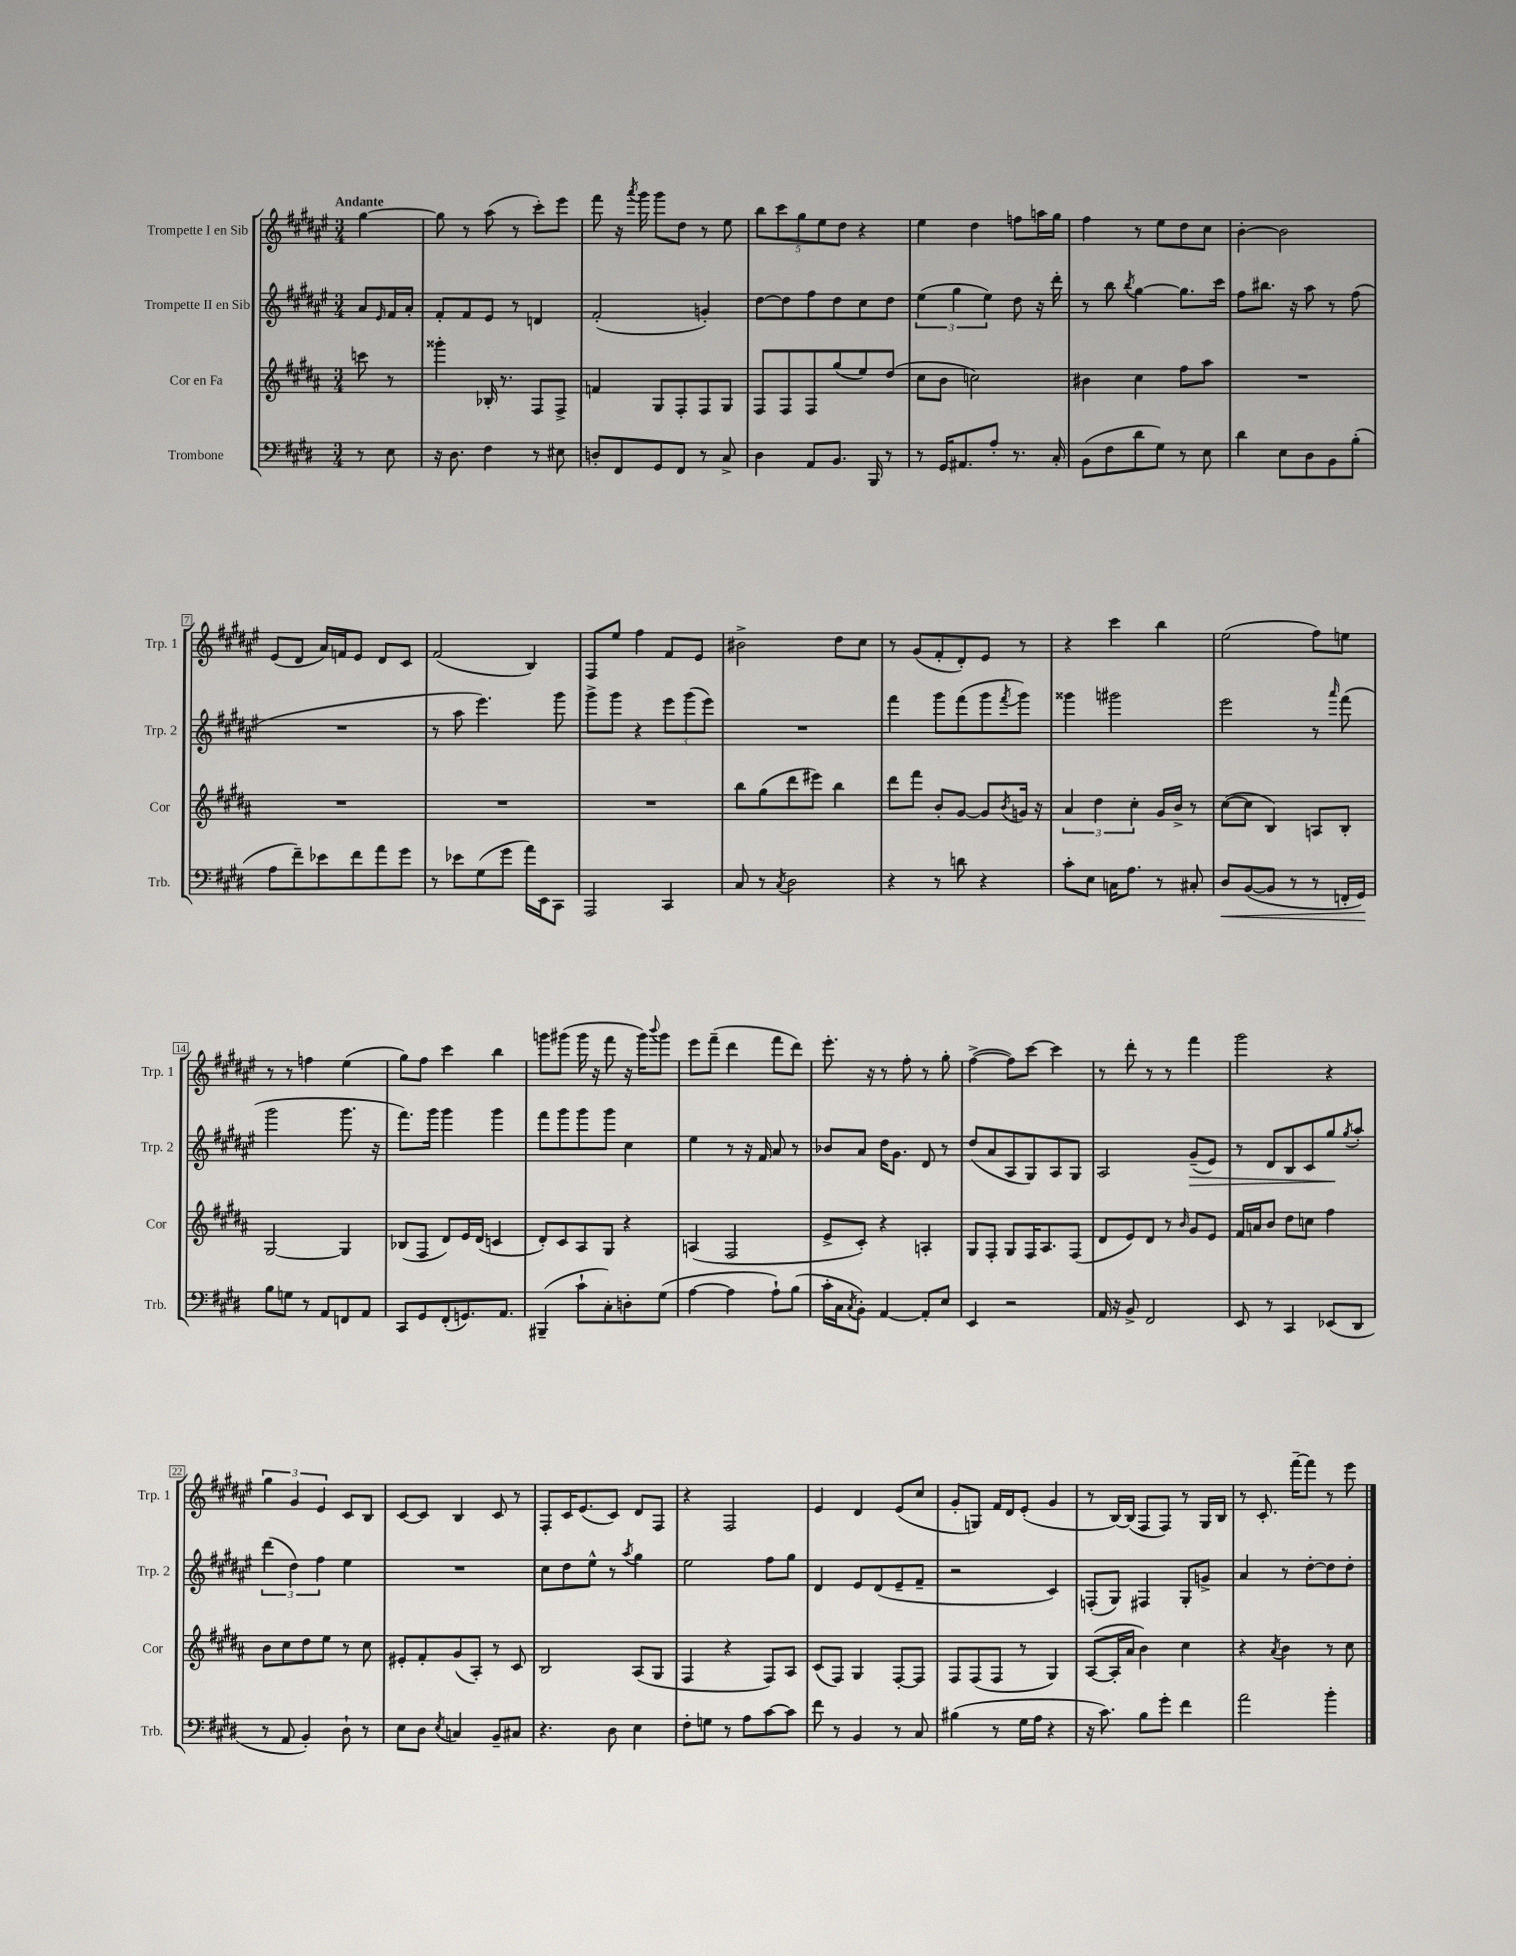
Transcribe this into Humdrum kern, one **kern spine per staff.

**kern	**kern	**kern	**kern
*staff4	*staff3	*staff2	*staff1
*clefF4	*clefG2	*clefG2	*clefG2
*k[f#c#g#d#]	*k[f#c#g#d#a#]	*k[f#c#g#d#a#e#]	*k[f#c#g#d#a#e#]
*M3/4	*M3/4	*M3/4	*M3/4
8r	8ccc\	8a#/L	[4gg#\
.	.	16qqe#/	.
8E\	8r	16f#/L	.
.	.	16a#'/JJ	.
=	=	=	=
16r	4ggg##'\	8f#'/L	8gg#\]
8.D#\	.	.	.
.	.	8f#/	8r
4F#\	16B-'/	8e#/J	(8aa#\
.	8.r	.	.
.	.	8r	8r
8r	8F#/L	4d/	8ccc#'\L)
8E#\	8F#^/J	.	8eee#\J
=	=	=	=
8D'/L	4f/	(2f#'/	8fff#\
8FF#/	.	.	16r
.	.	.	8qaaa#/
.	.	.	16ggg#\
8GG#/	8G#/L	.	8ggg#\L
8FF#/J	8F#'/	.	8dd#\J
8r	8F#/	4g'/)	8r
8C#^/	8G#/J	.	8ee#\
=	=	=	=
4D#\	8F#/L	[8dd#\L	10bb\L
.	.	.	10ccc#\
.	8F#/	8dd#\]	.
.	.	.	10gg#\
8AA/L	8F#/	8ff#\	.
.	.	.	10ee#\
8.BB/J	(8gg#/	8dd#\	.
.	.	.	10dd#\J
.	8ee/)	8cc#\	4r
16BBB/	.	.	.
8r	(8dd#/J	8dd#\J	.
=	=	=	=
8r	8cc#\L	(6ee#\	4ee#\
16GG#/LK	8b\J	.	.
.	.	6gg#\	.
8.AA#/	.	.	.
.	2cc\)	.	4dd#\
.	.	6ee#\)	.
8A'/J	.	.	.
8.r	.	8dd#\	8ff\L
.	.	16r	16aa\L
16C#'/	.	16ddd#'\	16gg#\JJ
=	=	=	=
(8BB\L	4b#\	8r	4ff#\
8F#\	.	8bb\	.
.	.	8qbb/	.
8d#\	4cc#\	[4gg#\	8r
8G#\J)	.	.	8ee#\L
8r	8ff#\L	8.gg#\]L	8dd#\
8E\	8aa#\J	.	8cc#\J
.	.	16ccc#\Jk	.
=	=	=	=
4d#\	2.r	8ff#\L	[4b'\
.	.	8.bb#\J	.
8E\L	.	.	2b\]
.	.	16r	.
8D#\	.	8aa#\	.
8BB\	.	8r	.
(8B'\J	.	(8ff#\	.
=	=	=	=
8A\L	2.r	2.r	(8e#/L
8f#~\)	.	.	8d#/J
8e-\	.	.	16a#/LL)
.	.	.	16f/J
8f#\	.	.	8e#/J
8a\	.	.	8d#/L
8g#\J	.	.	8c#/J
=	=	=	=
8r	2.r	8r	(2f#/
8e-\L	.	8aa#\	.
(8G#\	.	4.eee#\)	.
8g#\J	.	.	.
16a\LL)	.	.	4B/)
16EE\J	.	.	.
8CC#\J	.	8ggg#\	.
=	=	=	=
2AAA/	2.r	8ggg#^\L	8F#/L
.	.	8ggg#\J	8ee#/J
.	.	4r	4ff#\
4CC#/	.	12eee#\L	8f#/L
.	.	(12ggg#\	.
.	.	.	8e#/J
.	.	12eee#\J)	.
=	=	=	=
8C#/	8bb\L	2.r	2b#^\
8r	(8gg#\	.	.
8qC#/	.	.	.
2D#\	8ddd#\	.	.
.	8eee#\J)	.	.
.	4bb\	.	8dd#\L
.	.	.	8cc#\J
=	=	=	=
4r	8ddd#\L	4fff#\	8r
.	8fff#\J	.	(8g#/L
8r	8b'/L	8ggg#\L	8f#'/
8d\	[8g#/J	(8fff#\	8d#'/)
4r	8g#/]L	8ggg#\	8e#/J
.	8qb/	8qfff#/	.
.	16g/Jk	8ggg#\J)	8r
.	16r	.	.
=	=	=	=
8c#'\L	6a#/	4ggg##\	4r
8E\J	.	.	.
.	6dd#\	.	.
16C\LK	.	2ggg#\	4ccc#\
8.A\J	.	.	.
.	6cc#'\	.	.
8r	16g#/LL	.	4bb\
.	16b^/JJ	.	.
8C#'/	8r	.	.
=	=	=	=
8D#/L	([8cc#\L	2eee#\	(2ee#\
([8BB/	8cc#\]J	.	.
8BB/]J	4B/)	.	.
8r	.	.	.
8r	8A/L	8r	8ff#\L)
.	.	16qqaaa#/	.
16FF'/LL	8B'/J	(8fff#\	8ee\J
16GG#/JJ)	.	.	.
=	=	=	=
8B\L	[2G#/	2ggg#\	8r
8G\J	.	.	8r
8r	.	.	4ff\
8AA/L	.	.	.
8FF/	4G#/]	8.ggg#\	(4ee#\
8AA/J	.	.	.
.	.	16r	.
=	=	=	=
8CC#/L	(8B-/L	8.fff#\L)	8gg#\L)
8GG#/	8F#/J	.	8ff#\J
.	.	16ggg#\Jk	.
(8FF#'/	8d#/L)	4ggg#\	4ccc#\
8.GG/)	16e/L	.	.
.	(16d#/JJ	.	.
.	4c/	4ggg#\	4bb\
8.AA/J	.	.	.
=	=	=	=
(4BBB#~/	8d#'/L)	8fff#\L	8ggg\L
.	8c#/	8ggg#\	(8ggg#\J
8c#`\L	8A#/	8ggg#\	16ggg#\
.	.	.	16r
8C#'\)	8G#/J	8ggg#\J	8fff#\
8D'\	4r	4cc#\	16r
.	.	.	16ggg#\LK)
.	.	.	8qqbbb/
(8G#\J	.	.	8ggg#\J
=	=	=	=
[4A\	(4A/	4ee#\	8eee#\L
.	.	.	(8fff#~\J
4A\]	2F#/	8r	4ddd#\
.	.	16r	.
.	.	16f#/	.
8A`\L)	.	8a#/	8fff#\L
(8B\J	.	8r	8ddd#\J)
=	=	=	=
16c#'\LL	8e^/L	8b-/L	8.eee#'\
16C#\J	.	.	.
8qC#/	.	.	.
8BB'\J)	8c#'/J)	8a#/J	.
.	.	.	16r
[4AA/	4r	16dd#\LK	8r
.	.	8.g#\J	.
.	.	.	8ff#'\
8AA'/]L	4A'/	8d#/	8r
8E/J	.	8r	8gg#'\
=	=	=	=
4EE/	8G#/L	(8dd#/L	([4ff#^\
.	8F#'/J	8a#/	.
2r	8G#/L	8A#/	8ff#\]L)
.	16F#/K	8G#/)	[8ccc#\J
.	8.A#/	.	.
.	.	8A#/	4ccc#\]
.	(8F#/J	8G#/J	.
=	=	=	=
16AA/	8d#/L	2A#/	8r
16r	.	.	.
8BB^/	8e/)	.	8ddd#'\
2FF#/	8d#/J	.	8r
.	8r	.	8r
.	16qqb/	.	.
.	8g#/L	(8g#~/L	4fff#\
.	8e/J	8e#/J)	.
=	=	=	=
8EE/	16f#/LL	8r	2ggg#\
.	16a/J	.	.
8r	8b/J	8d#/L	.
4CC#/	8dd#\L	8B/	.
.	8cc\J	8c#/	.
(8EE-/L	4ff#\	8gg#/	4r
.	.	8qgg#/	.
8DD#/J	.	8aa#'/J	.
=	=	=	=
8r	8b\L	(6ddd#\	6gg#\
8AA/	8cc#\	.	.
.	.	6dd#\)	6g#/
4BB'/)	8dd#\	.	.
.	.	6ff#\	6e#/
.	8ee\J	.	.
8D#`\	8r	4ee#\	8c#/L
8r	8cc#\	.	8B/J
=	=	=	=
8E\L	8e#'/L	2.r	[8c#/L
8D#\J	8f#'/	.	8c#/]J
8qE/	.	.	.
4C/	(8g#/	.	4B/
.	8A#'/J)	.	.
8BB~/L	8r	.	8c#/
8C#/J	8c#/	.	8r
=	=	=	=
4.r	2B/	8cc#\L	8F#'/L
.	.	8dd#\	16c#/K
.	.	.	(8.e#/
.	.	8ee#^^\J	.
8D#\	.	8r	8c#/J)
.	.	8qaa#/	.
4E\	(8A#/L	4gg#\	8d#/L
.	8G#/J	.	8F#/J
=	=	=	=
8F#'\L	4F#/	2ee#\	4r
8G\J	.	.	.
8r	4r	.	2F#/
8A\L	.	.	.
[8c#\	8F#/L)	8ff#\L	.
8c#\]J	8A#/J	8gg#\J	.
=	=	=	=
8f#\	(8c#/L	4d#/	4e#/
8r	8F#/J)	.	.
4BB/	4G#/	8e#/L	4d#/
.	.	(8d#/	.
8r	[8F#'/L	8e#~/	(8e#/L
8C#/	8F#/]J	8f#~/J	8cc#/J
=	=	=	=
(4B#\	8F#/L	2r	8g#'/L
.	(8F#/	.	8G/J)
8r	8F#/J	.	16f#/LL
.	.	.	16d#/J
16G#\LL	8r	.	(8e#'/J
16A\JJ	.	.	.
4r	4G#/)	4c#/)	4g#/
=	=	=	=
16r	([8A#/L	(8F'/L	8r
8.c#\)	.	.	.
.	16A#'/]L	8G#/J)	[16B/LL)
.	16a#/JJ	.	(16B/]JJ
8B\L	4b\)	4F#/	8F#/L
8g#'\J	.	.	8F#/J)
4f#\	4cc#\	8G#'/L	8r
.	.	8g^/J	16G#/LL
.	.	.	16B/JJ
=	=	=	=
2a\	4r	4a#/	8r
.	.	.	8.c#'/
.	8qa#/	.	.
.	4b\	8r	.
.	.	.	[16fff#~\LK
.	.	[8dd#'\L	8fff#\]J
4b'\	8r	8dd#\]	8r
.	8cc#\	8dd#'\J	8eee#\
==	==	==	==
*-	*-	*-	*-
